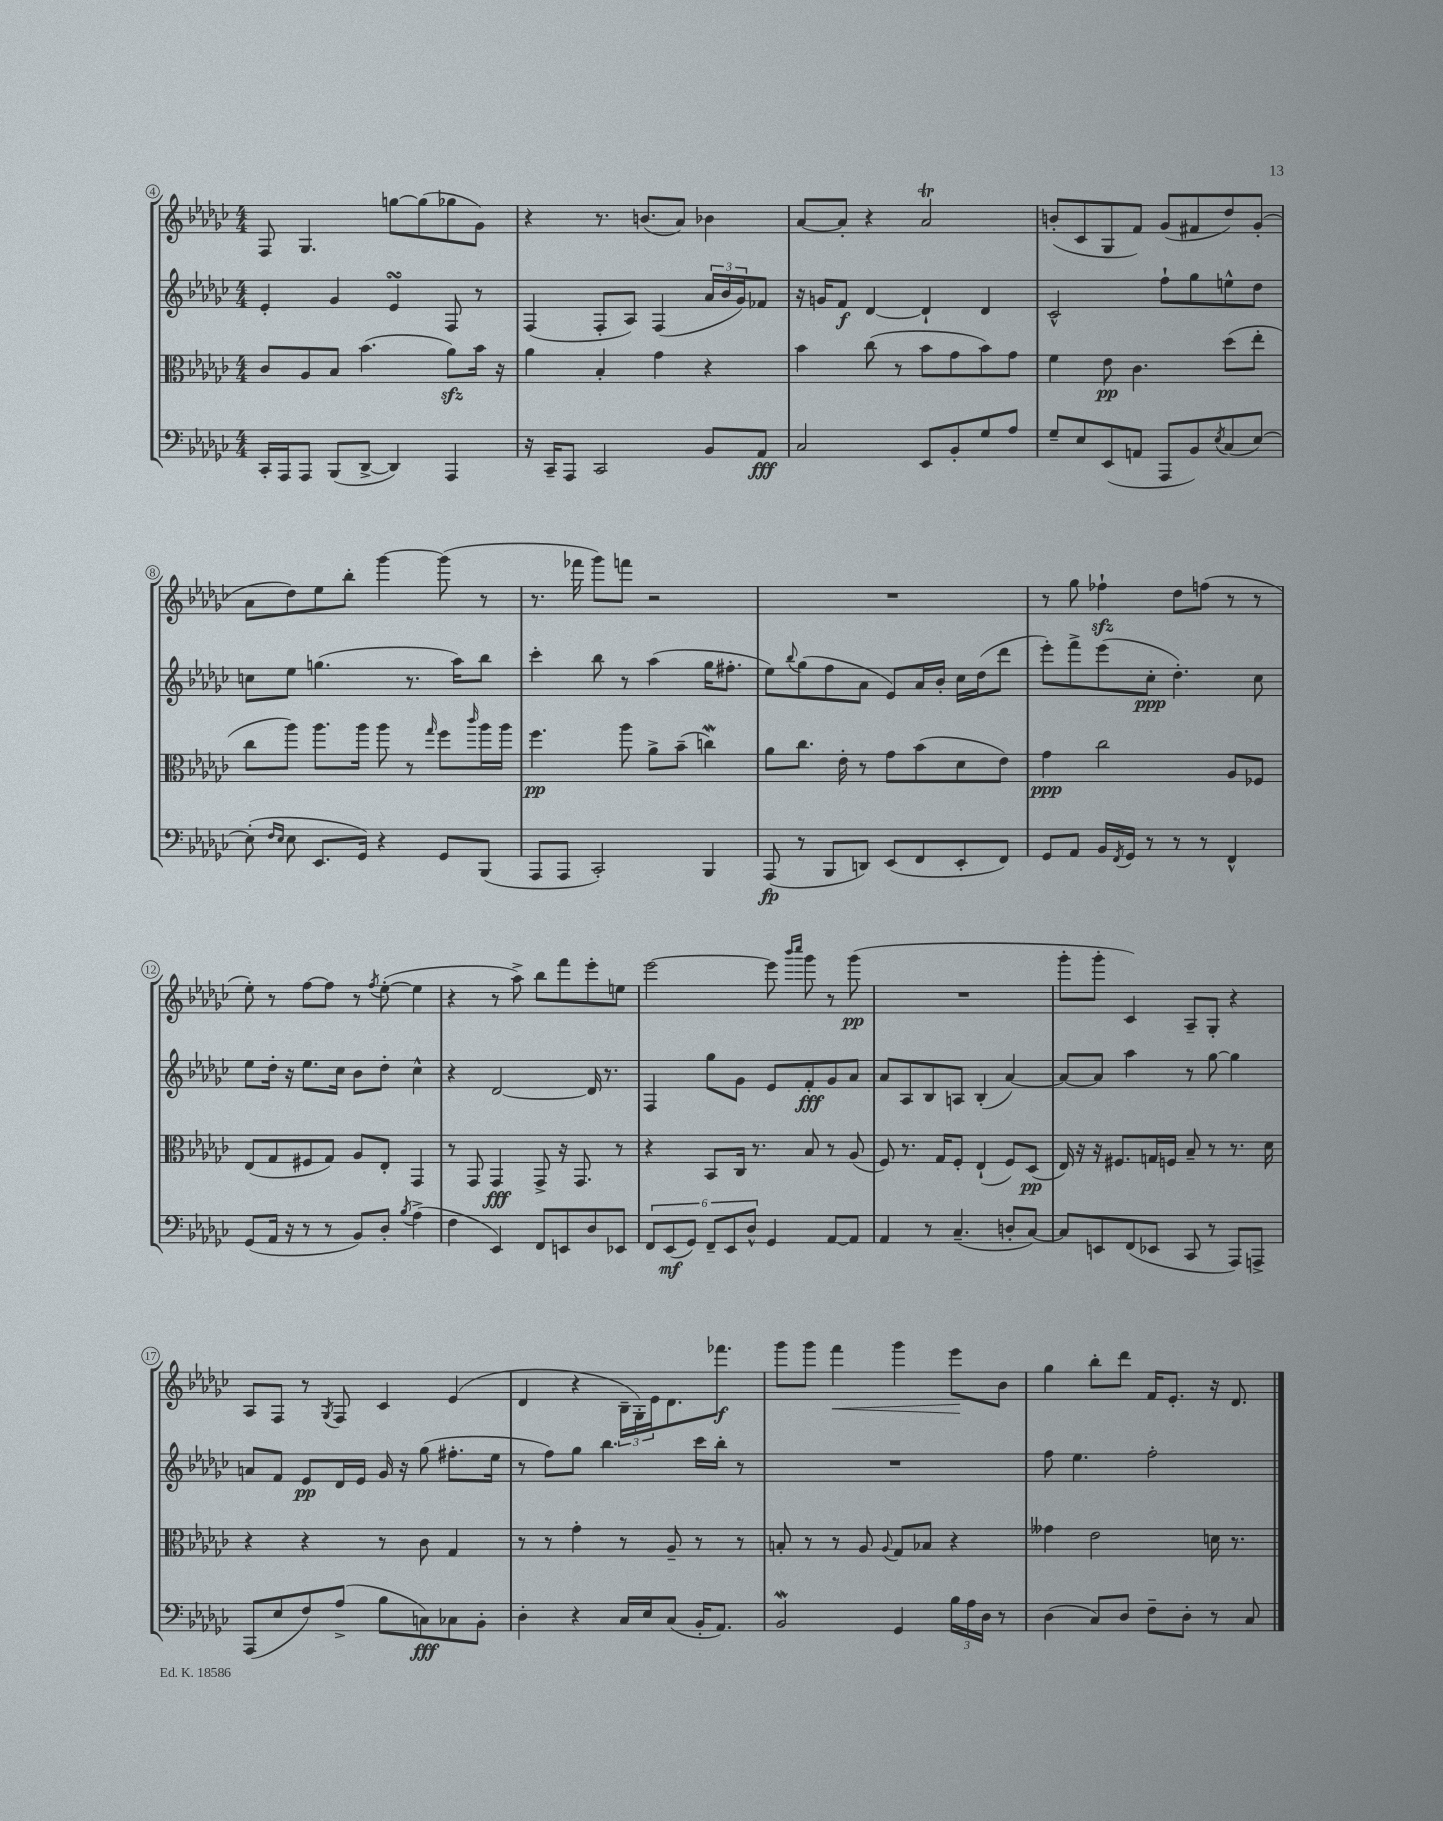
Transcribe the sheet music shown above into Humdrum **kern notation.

**kern	**dynam	**kern	**dynam	**kern	**dynam	**kern	**dynam
*part4	*part4	*part3	*part3	*part2	*part2	*part1	*part1
*staff4	*staff4	*staff3	*staff3	*staff2	*staff2	*staff1	*staff1
*clefF4	*	*clefC3	*	*clefG2	*	*clefG2	*
*k[b-e-a-d-g-c-]	*	*k[b-e-a-d-g-c-]	*	*k[b-e-a-d-g-c-]	*	*k[b-e-a-d-g-c-]	*
*M4/4	*	*M4/4	*	*M4/4	*	*M4/4	*
=4	=4	=4	=4	=4	=4	=4	=4
16CC-'/LL	.	8c-/L	.	4e-'/	.	8F/	.
16AAA-/J	.	.	.	.	.	.	.
8AAA-/J	.	8A-/	.	.	.	4.G-/	.
(8BBB-/L	.	8B-/J	.	4g-/	.	.	.
[8DD-^/J	.	(4.b-\	.	.	.	.	.
4DD-/])	.	.	.	4e-sSSS/	.	[8ggn\L	.
.	.	.	.	.	.	(8gg\]	.
4AAA-/	.	8a-zz\L)	.	8F/	.	8gg-X\	.
.	.	16b-\Jk	.	8r	.	8g-\J)	.
.	.	16r	.	.	.	.	.
=5	=5	=5	=5	=5	=5	=5	=5
16r	.	4a-\	.	(4F/	.	4r	.
16CC-~/KL	.	.	.	.	.	.	.
8AAA-/J	.	.	.	.	.	.	.
2CC-/	.	4B-'/	.	8F'/L	.	8.r	.
.	.	.	.	8A-/J)	.	.	.
.	.	.	.	.	.	(8.bn/L	.
.	.	4g-\	.	(4F/	.	.	.
.	.	.	.	.	.	8a-/J)	.
8BB-/L	.	4r	.	24a-/LL	.	4b-X\	.
.	.	.	.	24b-/	.	.	.
.	.	.	.	24g-/J)	.	.	.
8AA-/J	fff	.	.	8f-X/J	.	.	.
=6	=6	=6	=6	=6	=6	=6	=6
2C-/	.	4b-\	.	16r	.	[8a-/L	.
.	.	.	.	16gn/KL	.	.	.
.	.	.	.	8f/J	f	8a-'/J]	.
.	.	(8cc-\	.	[4d-/	.	4r	.
.	.	8r	.	.	.	.	.
8EE-/L	.	8b-\L	.	4d-`/]	.	2a-T/	.
8BB-'/	.	8g-\	.	.	.	.	.
8G-/	.	8b-\)	.	4d-/	.	.	.
8A-/J	.	8g-\J	.	.	.	.	.
=7	=7	=7	=7	=7	=7	=7	=7
8G-~/L	.	4f\	.	2c-^^/	.	(8bn'/L	.
8E-/	.	.	.	.	.	8c-/	.
(8EE-/	.	8e-\	pp	.	.	8G-/	.
8AAn/J	.	4.c-\	.	.	.	8f/J)	.
8AAA-/L	.	.	.	8ff`\L	.	(8g-/L	.
8BB-/)	.	.	.	8gg-\	.	8f#X/	.
8qE-/	.	.	.	.	.	.	.
(8C-/	.	(8dd-\L	.	8een^^\	.	8dd-/)	.
[8E-/J)	.	8ee-'\J	.	8dd-\J	.	(8g-'/J	.
!!LO:LB:g=z
=8	=8	=8	=8	=8	=8	=8	=8
(8E-'\]	.	8cc-\L	.	8ccn\L	.	8a-\L	.
16qqF/LL	.	.	.	.	.	.	.
16qqE-/JJ	.	.	.	.	.	.	.
8E-\	.	8aa-\J)	.	8ee-\J	.	8dd-\)	.
8.EE-/L	.	8.aa-\L	.	(4.ggn\	.	8ee-\	.
.	.	.	.	.	.	8bb-'\J	.
16GG-/Jk)	.	16aa-\Jk	.	.	.	.	.
4r	.	8aa-\	.	.	.	[4ggg-\	.
.	.	8r	.	8.r	.	.	.
.	.	16qqgg-/	.	.	.	.	.
8GG-/L	.	8ff\L	.	.	.	(8ggg-\]	.
.	.	.	.	16aa-\KL)	.	.	.
.	.	16qqccc-/	.	.	.	.	.
(8BBB-/J	.	16aa-\L	.	8bb-\J	.	8r	.
.	.	16aa-\JJ	.	.	.	.	.
=9	=9	=9	=9	=9	=9	=9	=9
8AAA-/L	.	4.ff\	pp	4ccc-'\	.	8.r	.
8AAA-/J	.	.	.	.	.	.	.
.	.	.	.	.	.	16fff-X\	.
2CC-'/)	.	.	.	8bb-\	.	8ggg-\L)	.
.	.	8aa-\	.	8r	.	8fffn\J	.
.	.	8a-^\L	.	(4aa-\	.	2r	.
.	.	(8b-~\J	.	.	.	.	.
4BBB-/	.	4ccnW\)	.	16gg-\KL	.	.	.
.	.	.	.	8.ff#X'\J	.	.	.
=10	=10	=10	=10	=10	=10	=10	=10
(8AAA-/	fp	8a-\L	.	8ee-\L)	.	1r	.
.	.	.	.	8qqbb-/	.	.	.
8r	.	8.cc-\J	.	(8gg-\	.	.	.
8BBB-/L	.	.	.	8ff\	.	.	.
.	.	16e-'\	.	.	.	.	.
8DDn/J)	.	8r	.	8a-\J	.	.	.
(8EE-/L	.	8g-\L	.	8e-/L)	.	.	.
8FF/	.	(8b-\	.	16a-/L	.	.	.
.	.	.	.	16b-'/JJ	.	.	.
8EE-'/	.	8d-\	.	16cc-\LL	.	.	.
.	.	.	.	(16dd-\J	.	.	.
8FF/J)	.	8e-\J)	.	8ddd-\J	.	.	.
=11	=11	=11	=11	=11	=11	=11	=11
8GG-/L	.	4g-\	ppp	8eee-'\L)	.	8r	.
8AA-/J	.	.	.	8fff^\	.	8gg-\	.
16BB-/LL	.	2cc-\	.	(8eee-\	.	4ff-Xzz`\	.
8qFF/	.	.	.	.	.	.	.
16GG-/JJ	.	.	.	.	.	.	.
8r	.	.	.	8cc-'\J	ppp	.	.
8r	.	.	.	4.dd-'\)	.	8dd-\L	.
8r	.	.	.	.	.	(8ffn\J	.
4FF^^/	.	8A-/L	.	.	.	8r	.
.	.	8F-X/J	.	8cc-\	.	8r	.
!!LO:LB:g=z
=12	=12	=12	=12	=12	=12	=12	=12
(8GG-/L	.	(8E-/L	.	8ee-\L	.	8ee-'\)	.
16AA-/Jk	.	8G-/	.	16dd-'\Jk	.	8r	.
16r	.	.	.	16r	.	.	.
8r	.	8F#X/	.	8.ee-\L	.	[8ff\L	.
8r	.	8G-/J)	.	.	.	8ff\J]	.
.	.	.	.	16cc-\Jk	.	.	.
8BB-/L)	.	8A-/L	.	8b-\L	.	8r	.
.	.	.	.	.	.	8qff/	.
8D-'/J	.	8E-'/J	.	8dd-'\J	.	([8ee-'\	.
8qB-/	.	.	.	.	.	.	.
(4A-^\	.	4GG-/	.	4cc-^^\	.	4ee-\]	.
=13	=13	=13	=13	=13	=13	=13	=13
4F\	.	8r	.	4r	.	4r	.
.	.	8GG-/	.	.	.	.	.
4EE-/)	.	4GG-/	fff	[2d-/	.	8r	.
.	.	.	.	.	.	8aa-^\)	.
8FF/L	.	8GG-^/	.	.	.	8bb-\L	.
8EEn/	.	16r	.	.	.	8fff\	.
.	.	8.GG-/	.	.	.	.	.
8D-/	.	.	.	16d-/]	.	8eee-'\	.
.	.	.	.	8.r	.	.	.
8EE-X/J	.	8r	.	.	.	8een\J	.
=14	=14	=14	=14	=14	=14	=14	=14
12FF/L	.	4r	.	4F/	.	[2eee-\	.
(12EE-/	mf	.	.	.	.	.	.
12GG-/J)	.	.	.	.	.	.	.
12FF~/L	.	8BB-/L	.	8gg-\L	.	.	.
12EE-/	.	.	.	.	.	.	.
.	.	16C-/Jk	.	8g-\J	.	.	.
12D-^^/J	.	.	.	.	.	.	.
.	.	8.r	.	.	.	.	.
4GG-/	.	.	.	8e-/L	.	8eee-\]	.
.	.	.	.	.	.	16qqbbb-/LL	.
.	.	.	.	.	.	16qqcccc-/JJ	.
.	.	8B-/	.	8f'/	fff	8ggg-\	.
[8AA-/L	.	8r	.	8g-/	.	8r	.
8AA-/J]	.	(8A-/	.	8a-/J	.	(8ggg-\	pp
=15	=15	=15	=15	=15	=15	=15	=15
4AA-/	.	8F/)	.	8a-/L	.	1r	.
.	.	8.r	.	8A-/	.	.	.
8r	.	.	.	8B-/	.	.	.
.	.	16G-/KL	.	.	.	.	.
(4.C-~/	.	8F'/J	.	8An/J	.	.	.
.	.	(4E-`/	.	(4B-'/	.	.	.
8Dn'/L	.	8F/L)	.	[4a-/)	.	.	.
[8C-/J)	.	(8D-/J	pp	.	.	.	.
=16	=16	=16	=16	=16	=16	=16	=16
8C-/L]	.	16E-/)	.	8a-/L_	.	8ggg-'\L	.
.	.	16r	.	.	.	.	.
8EEn/	.	16r	.	8a-/J]	.	8ggg-'\J	.
.	.	8.F#X/L	.	.	.	.	.
(8FF/	.	.	.	4aa-\	.	4c-/)	.
8EE-X/J	.	16Gn/L	.	.	.	.	.
.	.	16Fn/JJ	.	.	.	.	.
8CC-/	.	8B-~/	.	8r	.	8A-~/L	.
8r	.	8r	.	[8gg-\	.	8G-'/J	.
8AAA-/L)	.	8.r	.	4gg-\]	.	4r	.
8AAAn^/J	.	.	.	.	.	.	.
.	.	16d-\	.	.	.	.	.
!!LO:LB:g=z
=17	=17	=17	=17	=17	=17	=17	=17
(8AAA-/L	.	4r	.	8an/L	.	8A-/L	.
8E-/	.	.	.	8f/J	.	8F/J	.
8F/)	.	4r	.	8e-/L	pp	8r	.
.	.	.	.	.	.	8qG-/	.
(8A-^/J	.	.	.	16d-/L	.	8F/	.
.	.	.	.	16e-/JJ	.	.	.
8B-\L	.	8r	.	16g-/	.	4c-/	.
.	.	.	.	16r	.	.	.
8Cn\)	fff	8c-\	.	(8gg-\	.	.	.
8C-X\	.	4G-/	.	8.ff#X'\L	.	(4e-/	.
8BB-'\J	.	.	.	.	.	.	.
.	.	.	.	16ee-\Jk	.	.	.
=18	=18	=18	=18	=18	=18	=18	=18
4D-'\	.	8r	.	8r	.	4d-/	.
.	.	8r	.	8ff\L)	.	.	.
4r	.	4g-'\	.	8gg-\J	.	4r	.
.	.	.	.	4.bb-\	.	.	.
16C-/LL	.	8r	.	.	.	24B-~\LL	.
.	.	.	.	.	.	24G-'\)	.
16E-/J	.	.	.	.	.	.	.
.	.	.	.	.	.	24e-\J	.
(8C-/J	.	8A-~/	.	.	.	8.d-\	.
16BB-'/KL	.	8r	.	16ccc-\LL	.	.	.
8.AA-/J)	.	.	.	16bb-'\JJ	.	8.fff-X\J	f
.	.	8r	.	8r	.	.	.
=19	=19	=19	=19	=19	=19	=19	=19
2BB-W/	.	8Bn'/	.	1r	.	8ggg-\L	.
.	.	8r	.	.	.	8ggg-\J	.
!	!	!	!	!	!	!	!LO:HP:b
.	.	8r	.	.	.	4fff\	<
.	.	8A-/	.	.	.	.	.
.	.	8qqA-/	.	.	.	.	.
4GG-/	.	8G-/L	.	.	.	4ggg-\	.
.	.	8B-X/J	.	.	.	.	.
24B-\LL	.	4r	.	.	.	8eee-\L	.
24A-\	.	.	.	.	.	.	.
24D-\JJ	.	.	.	.	.	.	.
8r	.	.	.	.	.	8b-\J	[
=20	=20	=20	=20	=20	=20	=20	=20
(4D-\	.	4g--X\	.	8ff\	.	4gg-\	.
.	.	.	.	4.ee-\	.	.	.
8C-/L)	.	2e-\	.	.	.	8bb-'\L	.
8D-/J	.	.	.	.	.	8ddd-\J	.
8F~\L	.	.	.	2ff'\	.	16f/KL	.
.	.	.	.	.	.	8.e-'/J	.
8D-'\J	.	.	.	.	.	.	.
8r	.	16dn\	.	.	.	16r	.
.	.	8.r	.	.	.	8.d-/	.
8C-/	.	.	.	.	.	.	.
==	==	==	==	==	==	==	==
*-	*-	*-	*-	*-	*-	*-	*-
